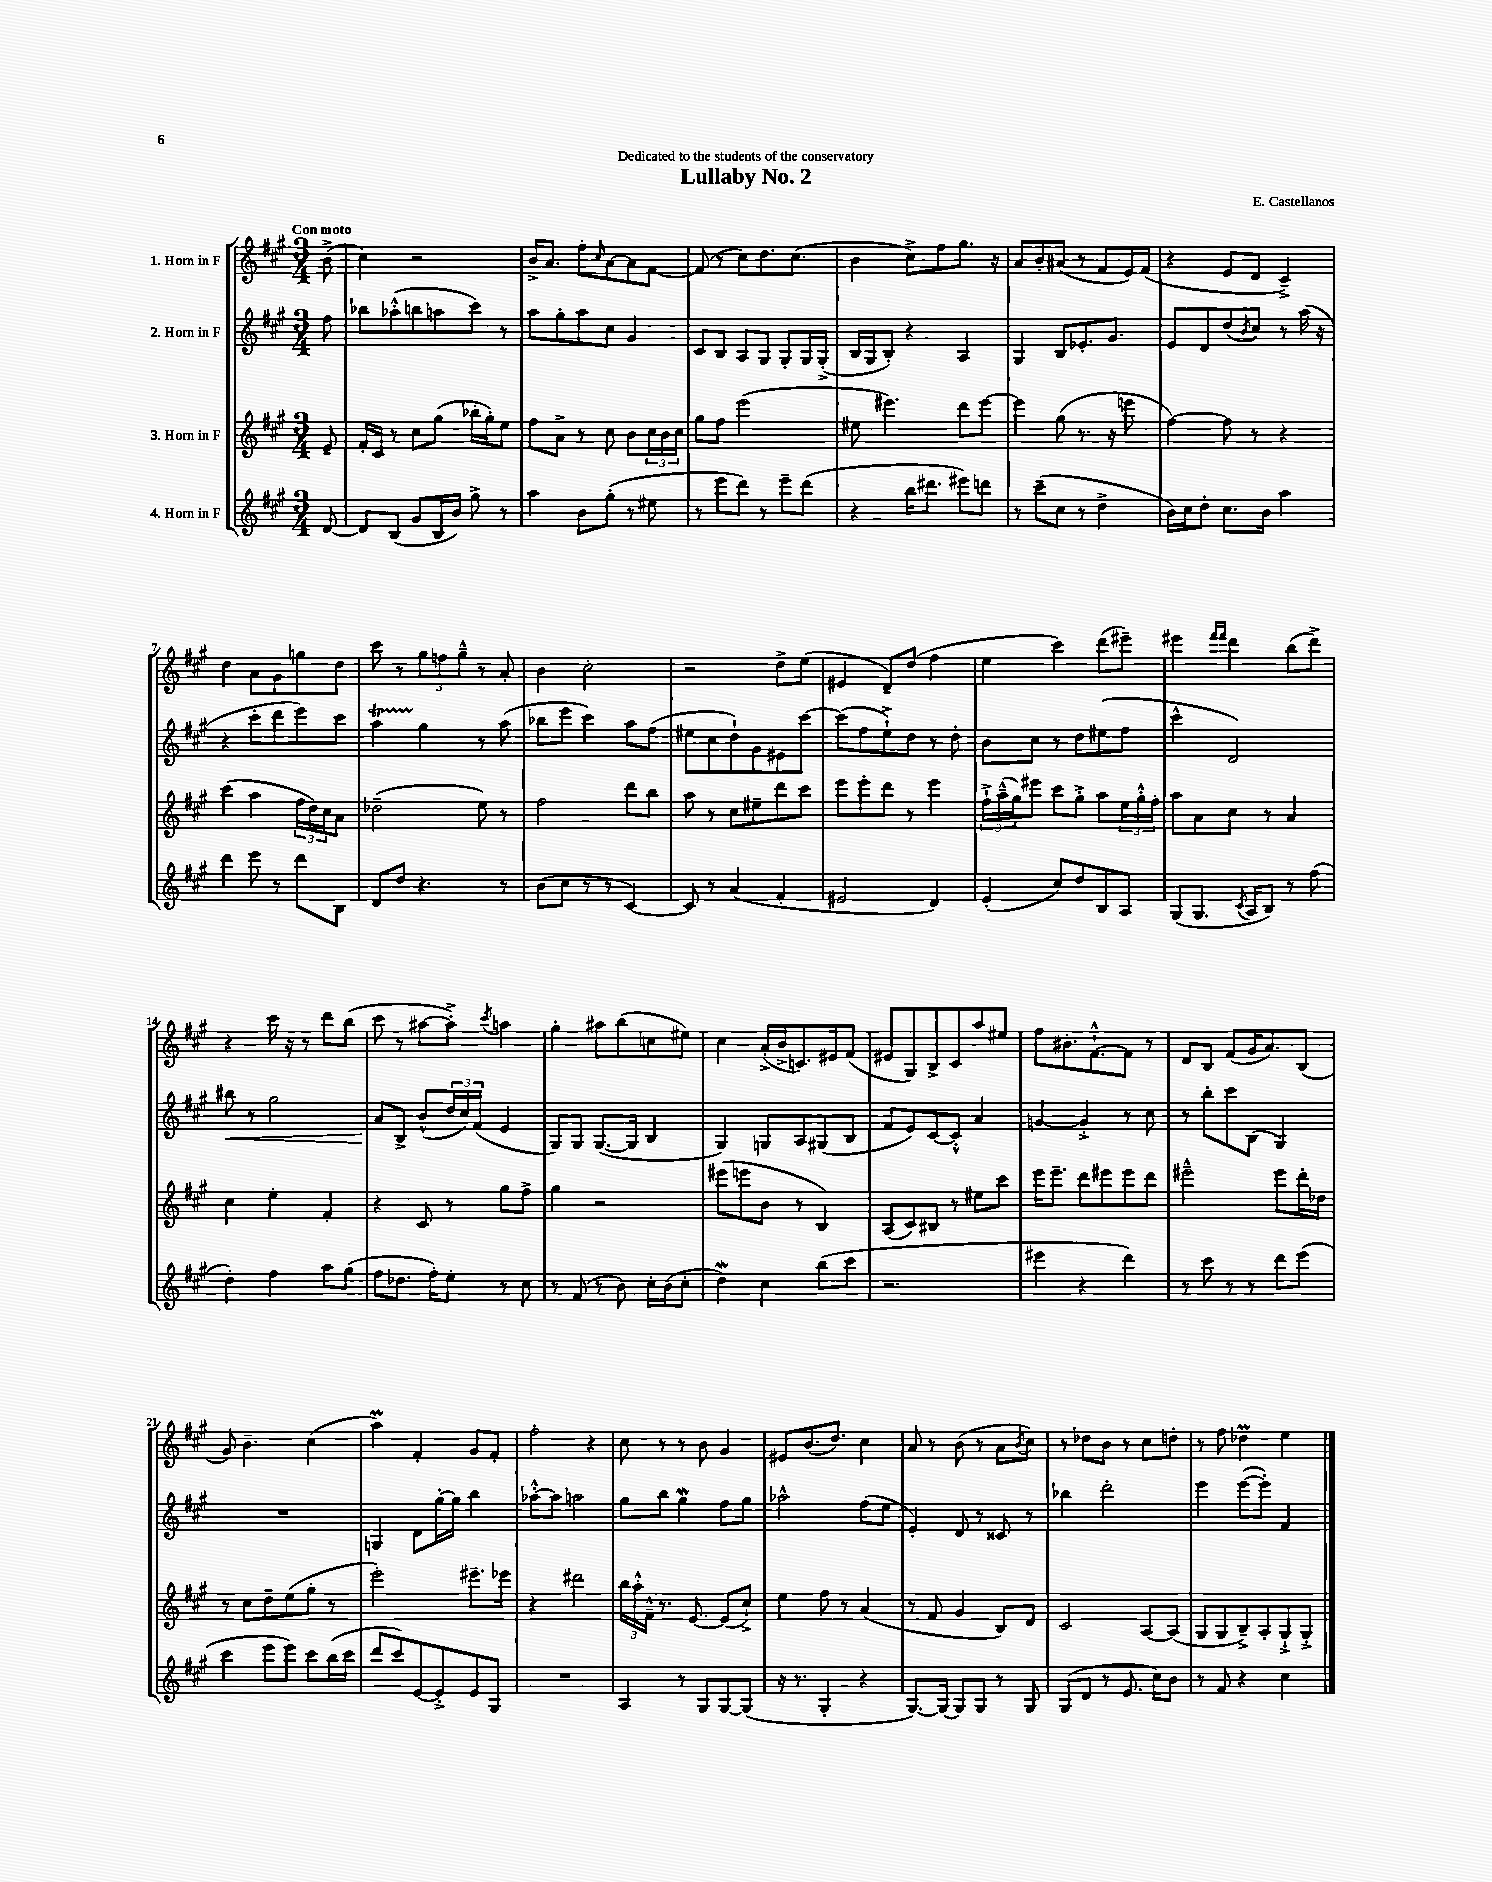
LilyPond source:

\header { title = "Lullaby No. 2" composer = "E. Castellanos" dedication = "Dedicated to the students of the conservatory" }
<<
\new StaffGroup <<
\new Staff = "s0" \with { instrumentName = "1. Horn in F" } {
    \clef treble \key a \major \numericTimeSignature \time 3/4 \partial 8 \tempo "Con moto"
    b'8->( |
    cis''4) r2 |
    b'16-> a'8. fis''8-. \grace { cis''16 } a'8~ a'8 fis'8~ |
    fis'8( r8 cis''8) d''8. cis''8.( |
    b'4 cis''8->) fis''8 gis''8. r16 |
    a'8 b'8-. ais'8( r8 fis'8 e'16) fis'16( |
    r4 e'8 d'8 cis'4--->) |
    d''4 a'8 gis'8 g''8 d''8 |
    cis'''8 r8 \tuplet 3/2 { gis''8 f''8 gis''8---^ } r8 a'8-. |
    b'4 cis''2-. |
    r2 d''8-> e''8( |
    eis'4 d'8--) d''8( fis''4 |
    e''4 cis'''4) d'''8( eis'''8--) |
    eis'''4 \grace { fis'''16 fis'''16 } d'''4 b''8( d'''8->) |
    r4 cis'''16 r16 r8 d'''8 b''8( |
    cis'''8 r8 ais''8~ ais''8-.->) \acciaccatura { cis'''8 } a''4 |
    gis''4-. ais''8 b''8( c''8 eis''8) |
    cis''4 a'16-.->( b'16-> c'8.) eis'16 fis'8( |
    eis'8 gis8) b8-> cis'8 a''8 eis''8 |
    fis''8 bis'8.-. fis'8.~-!-^ fis'8 r8 |
    d'8 b8 fis'8( gis'16 a'8.) b8( |
    gis'8) b'4.-- cis''4( |
    a''4\prall) fis'4-. gis'8 fis'8-. |
    fis''2-. r4 |
    cis''8 r8 r8 b'8 gis'4 |
    eis'8 b'8.( d''8.) cis''4 |
    a'8 r8 b'8( r8 a'8 \acciaccatura { b'8 } cis''8) |
    r8 des''8 b'8 r8 cis''8 d''8-. |
    r8 fis''8 des''4\prall e''4 \bar "|." |
}
\new Staff = "s1" \with { instrumentName = "2. Horn in F" } {
    \clef treble \key a \major \numericTimeSignature \time 3/4 \partial 8
    fis''8 |
    bes''8 aes''8-.-^( b''8 a''8 cis'''8) r8 |
    a''8 gis''8-. a''8 cis''8 gis'4 |
    cis'8 b8 a8 gis8 gis8-. gis16 gis16-.->( |
    b16 gis16 b8-.) r4 a4 |
    gis4 b8 ees'8.-. gis'8. |
    e'8 d'8 d''8( \acciaccatura { b'8 } cis''8) r8 a''16( r16 |
    r4 cis'''8-. d'''8 e'''8) cis'''8 |
    a''4\startTrillSpan gis''4\stopTrillSpan r8 a''8( |
    bes''8 e'''8 cis'''4) a''8 fis''8( |
    eis''8 cis''8 d''8-!) gis'8 eis'8 cis'''8~ |
    cis'''8( fis''8 e''8-!->) d''8 r8 d''8-. |
    b'8 cis''8 r8 d''8 eis''8( fis''8 |
    cis'''4-^ d'2) |
    bis''8\< r8 gis''2 |
    a'8\! b8-> b'8-^( \tuplet 3/2 { d''16 cis''16) fis'16( } e'4 |
    gis8) gis8 gis8.~( gis16 b4 |
    gis4) g8 a8 gis8( b8 |
    fis'8 e'8) cis'8~ cis'8-.-^ a'4 |
    g'4~ g'4-.-> r8 cis''8 |
    r8 b''8-. cis'''8 b8( gis4) |
    R2. |
    g4 d'8 gis''16~-. gis''16 b''4 |
    aes''8~-.-^ aes''8 a''2 |
    gis''8 b''8 gis''4\mordent fis''8 gis''8 |
    aes''2-^ fis''8( e''8 |
    e'4-.) d'8 r8 cisis'8 r8 |
    bes''4 d'''2-. |
    e'''4 e'''8~( e'''8-.) fis'4 \bar "|." |
}
\new Staff = "s2" \with { instrumentName = "3. Horn in F" } {
    \clef treble \key a \major \numericTimeSignature \time 3/4 \partial 8
    e'8-- |
    fis'16-. cis'16 r8 cis''8 gis''8( bes''16-. gis''16-.) e''8 |
    fis''8 a'8-> r8 cis''8 b'8 \tuplet 3/2 { cis''16 b'16 cis''16 } |
    gis''8 fis''8 e'''2( |
    eis''8 eis'''4.) d'''8 eis'''8~ |
    eis'''4 gis''8( r8. r16 e'''8 |
    fis''4~) fis''8 r8 r4 |
    cis'''4( a''4 \tuplet 3/2 { fis''16 d''16) cis''16 } a'8 |
    des''2--( e''8) r8 |
    fis''2 d'''8 b''8 |
    a''8 r8 cis''8 eis''8-- d'''8 cis'''8 |
    e'''8 e'''8-. d'''8 r8 e'''4 |
    \tuplet 3/2 { fis''16-!-> a''16---^( gis''16) } eis'''8 cis'''8 gis''8-.-> a''8 \tuplet 3/2 { e''16 gis''16-.-^ fis''16-. } |
    a''8 a'8 cis''8 r8 a'4 |
    cis''4 e''4-. fis'4-. |
    r4 cis'8 r8 gis''8 fis''8-> |
    gis''4 r2 |
    eis'''8( e'''8 b'8 r8 b4) |
    a8( cis'8) bis8 r8 eis''8 cis'''8 |
    e'''16 e'''8.-- d'''8 eis'''8 eis'''8 d'''8 |
    eis'''2---^ eis'''8 d'''16-. des''16 |
    r8 cis''8 d''8-- e''8( gis''8-. r8 |
    e'''2-.) eis'''8.-- ees'''16 |
    r4 dis'''2 |
    \tuplet 3/2 { b''16 a''16-.-^ fis'16---^ } r8. e'8.~ e'8( cis''8-!->) |
    e''4 fis''8 r8 a'4( |
    r8 fis'8 gis'4 b8) d'8 |
    cis'2 a8~ a8( |
    gis8 gis8 b8--->) a8-. gis8-!-> gis8-.-> \bar "|." |
}
\new Staff = "s3" \with { instrumentName = "4. Horn in F" } {
    \clef treble \key a \major \numericTimeSignature \time 3/4 \partial 8
    d'8~ |
    d'8 b8( gis'8 b16 b'16) gis''8-> r8 |
    a''4 b'8 gis''8-.( r8 eis''8 |
    r8 e'''8 d'''8) r8 e'''8-- d'''8( |
    r4 b''16 dis'''8. eis'''8) d'''8 |
    r8 cis'''8--( cis''8 r8 d''4-> |
    b'16) cis''16 d''8-. cis''8. b'16 a''4 |
    d'''4 e'''8 r8 d'''8 b8 |
    d'8 d''8 r4. r8 |
    b'8( cis''8 r8 r8 cis'4~) |
    cis'8 r8 a'4( fis'4-. |
    eis'2 d'4) |
    e'4-.( cis''8) d''8 b8 a8 |
    gis8( gis8. \acciaccatura { cis'8 } a16 b8) r8 fis''8( |
    d''4-.) fis''4 a''8 gis''8( |
    fis''8 des''8. fis''16-.) e''8-. r8 cis''8 |
    r8 fis'8( r8 b'8) cis''16-. b'16( cis''8-. |
    d''4\mordent) cis''4 b''8( cis'''8 |
    r2. |
    eis'''4 r4 d'''4) |
    r8 cis'''8 r8 r8 d'''8 e'''8( |
    cis'''4 e'''8 e'''8) cis'''8 b''16( cis'''16 |
    d'''8 cis'''8) e'8~ e'8-.-> e'8 gis8 |
    R2. |
    a4 r8 gis8 gis8~ gis8( |
    r16 r8. gis4-. r4 |
    gis8.~) gis16~ gis8 gis8 r8 gis8 |
    gis8( d'8 r8 e'8. cis''16) b'8 |
    r8 fis'8 r4 cis''4 \bar "|." |
}
>>
>>
